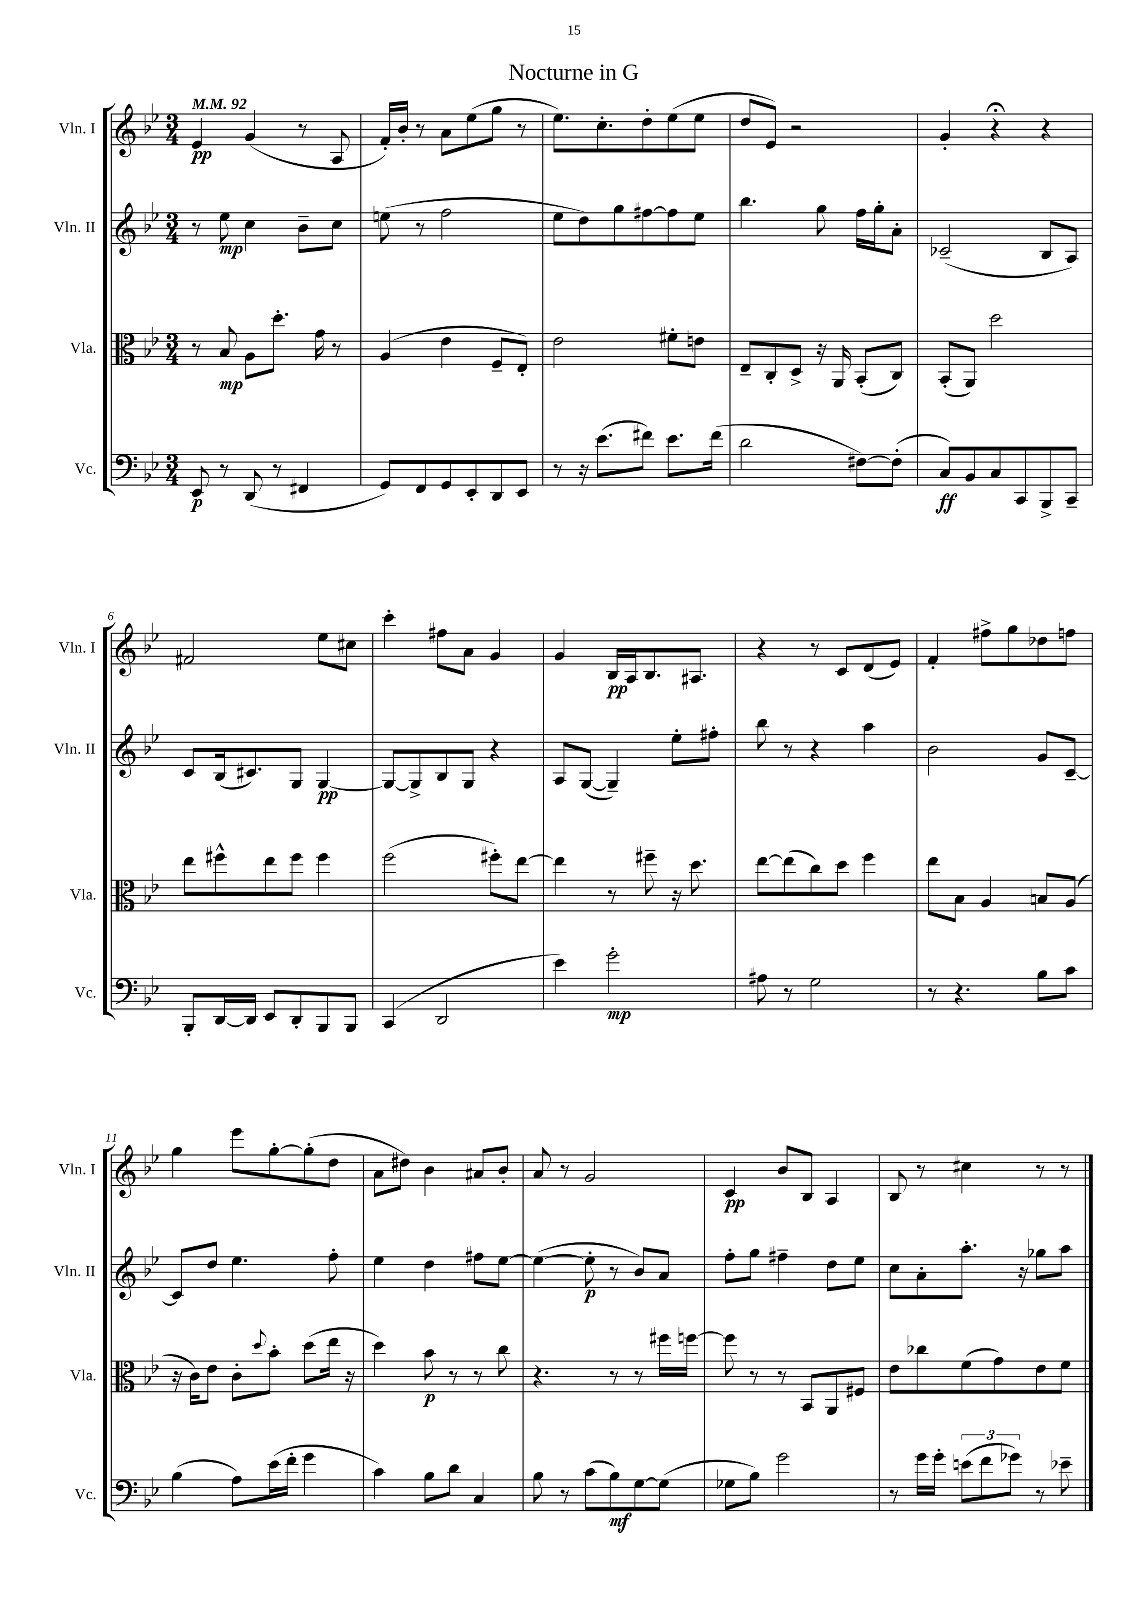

**kern	**kern	**kern	**kern
*staff4	*staff3	*staff2	*staff1
*clefF4	*clefC3	*clefG2	*clefG2
*k[b-e-]	*k[b-e-]	*k[b-e-]	*k[b-e-]
*M3/4	*M3/4	*M3/4	*M3/4
*MM92	*MM92	*MM92	*MM92
8EE-	8r	8r	4e-
8r	8B-	8ee-	.
(8DD	8A	4cc	(4g
8r	8.dd'	.	.
4FF#	.	8b-~	8r
.	16g	.	.
.	8r	8cc	8A
=	=	=	=
8GG)	(4A	(8ee	16f')
.	.	.	16b-'
8FF	.	8r	8r
8GG	4e-	2ff	8a
8EE-'	.	.	(8ee-
8DD	8F~	.	8gg
8EE-	8E-')	.	8r
=	=	=	=
8r	2e-	8ee-	8.ee-)
16r	.	8dd)	.
(8.e-	.	.	8.cc'
.	.	8gg	.
8f#)	.	[8ff#	8dd'
8.e-	8f#'	8ff#]	(8ee-
.	8e	8ee-	8ee-
(16f#	.	.	.
=	=	=	=
2d	8E-~	4.bb-	8dd
.	8C'	.	8e-)
.	8D^	.	2r
.	16r	8gg	.
.	16AA	.	.
[8F#)	(8BB-'	16ff	.
.	.	16gg'	.
(8F#']	8C)	8a'	.
=	=	=	=
8C)	(8BB-'	(2c-~	4g'
8BB-	8AA)	.	.
8C	2dd	.	4r;
8CC	.	.	.
8BBB-^	.	8B-	4r
8CC~	.	8A)	.
=	=	=	=
8BBB-'	8ee-	8c	2f#
[16DD	8ff#^^	(16B-	.
16DD]	.	8.c#)	.
8EE-	8ee-	.	.
8DD'	8ff#	8G	.
8BBB-	4ff#	[4G	8ee-
8BBB-	.	.	8cc#
=	=	=	=
(4CC	(2ff	8G_	4ccc'
.	.	8G^]	.
2DD	.	8B-	8ff#
.	.	8G	8a
.	8ff#')	4r	4g
.	[8ee-	.	.
=	=	=	=
4e-)	4ee-]	8A	4g
.	.	([8G	.
2g'	8r	4G~])	16B-
.	.	.	16A
.	8ff#~	.	8.B-
.	16r	8ee-'	.
.	8.dd	.	8.A#
.	.	8ff#'	.
=	=	=	=
8A#	[8ee-	8bb-	4r
8r	(8ee-]	8r	.
2G	8cc)	4r	8r
.	8dd	.	8c
.	4ff	4aa	(8d
.	.	.	8e-)
=	=	=	=
8r	8ee-	2b-	4f'
4.r	8B-	.	.
.	4A	.	8ff#^
.	.	.	8gg
8B-	8B	8g	8dd-
8c	(8A	[8c~	8ff
=	=	=	=
(4B-	16r	8c]	4gg
.	16c)	.	.
.	8e-	8dd	.
8A)	8c'	4.ee-	8eee-
.	8qqdd	.	.
(16e-	8b-'	.	[8gg'
16f'	.	.	.
4g	(8dd	.	(8gg']
.	16ee-	8ff'	8dd
.	16r	.	.
=	=	=	=
4c)	4dd)	4ee-	8a
.	.	.	8dd#)
8B-	8b-	4dd	4b-
8d	8r	.	.
4C	8r	8ff#	8a#
.	8cc	[8ee-	8b-'
=	=	=	=
8B-	4.r	(4ee-_	8a
8r	.	.	8r
(8c	.	8ee-']	2g
8B-)	8r	8r	.
[8G	8r	8b-)	.
(8G]	16ff#	8a	.
.	[16ff	.	.
=	=	=	=
8G-	8ff]	8ff'	4c
8B-)	8r	8gg	.
2g	8r	4ff#~	8b-
.	8BB-	.	8B-
.	8AA	8dd	4A
.	8F#	8ee-	.
=	=	=	=
8r	8e-	8cc	8B-
16g	8cc-	8a'	8r
16g'	.	.	.
(12e	(8f	8.aa'	4cc#
12f	.	.	.
.	8g)	.	.
12g-)	.	.	.
.	.	16r	.
8r	8e-	8gg-	8r
8e-~	8f	8aa	8r
==	==	==	==
*-	*-	*-	*-
